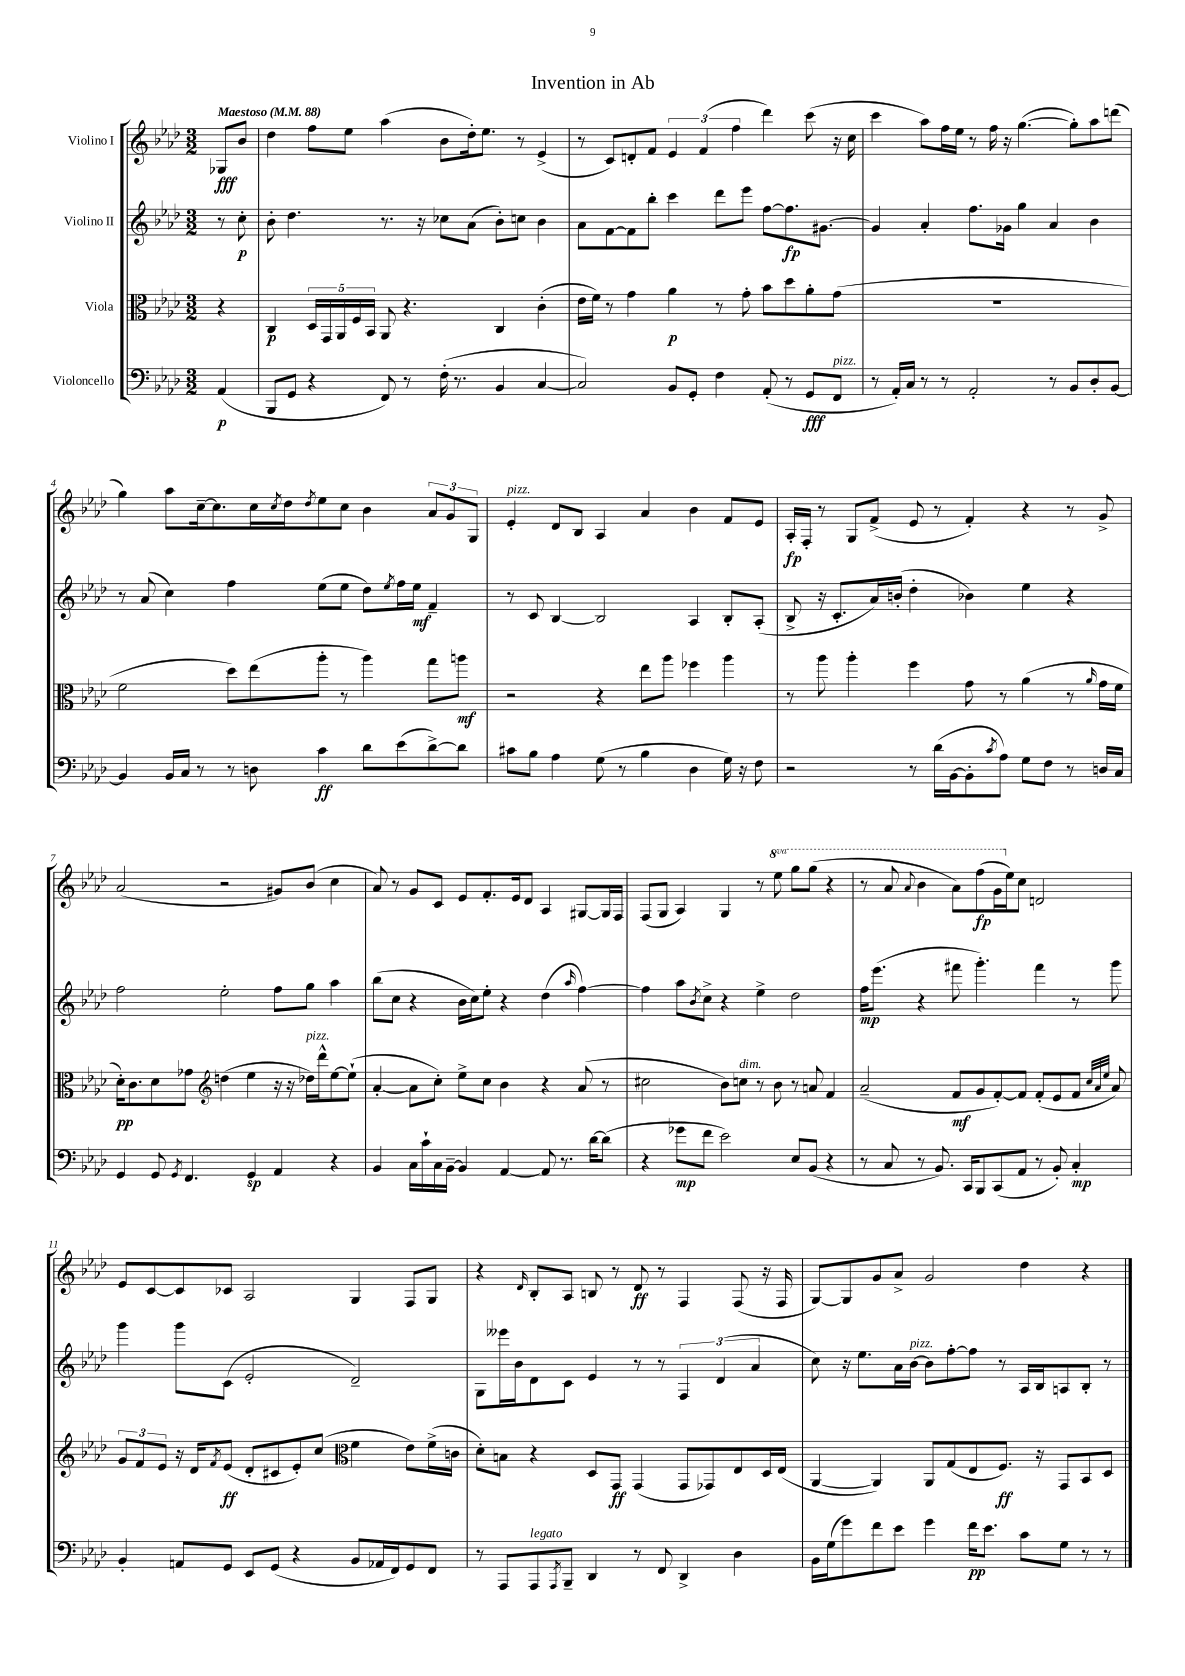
\header { title = "Invention in Ab" }
<<
\new StaffGroup <<
\new Staff = "s0" \with { instrumentName = "Violino I" } {
    \clef treble \key aes \major \numericTimeSignature \time 3/2 \set Staff.ottavationMarkups = #ottavation-simple-ordinals \partial 4 \tempo "Maestoso" 4 = 88
    ges8\fff bes'8 |
    des''4 f''8 ees''8 aes''4( bes'8 des''16-.) ees''8. r8 ees'4->( |
    r8 c'8) d'8-. f'8 \tuplet 3/2 { ees'4 f'4( f''4 } des'''4) c'''8( r16 c''16 |
    c'''4 aes''8) f''16 ees''16 r8 f''16 r16 g''4.~( g''8-.) aes''8 d'''8( |
    g''4) aes''8 c''16~-- c''8. c''16 \acciaccatura { c''8 } des''16 \acciaccatura { des''8 } ees''8 c''8 bes'4 \tuplet 3/2 { aes'8 g'8 g8 } |
    ees'4-.^\markup { \italic "pizz." } des'8 bes8 aes4 aes'4 bes'4 f'8 ees'8 |
    aes16-.\fp f16-. r8 g8 f'8->( ees'8 r8 f'4-.) r4 r8 g'8-> |
    aes'2( r2 gis'8) bes'8( c''4 |
    aes'8) r8 g'8 c'8 ees'8 f'8.-. ees'16 des'8 aes4 gis8~ gis16 f16 |
    f8( g8 aes4) g4 r8 \ottava #1 ees'''8 g'''8 g'''8( r4 |
    r8 aes''8 \appoggiatura { aes''8 } bes''4 aes''8) f'''8\fp( g''16 \ottava #0 ees''16) c''8 d'2 |
    ees'8 c'8~ c'8 ces'8 aes2 g4 f8 g8 |
    r4 \grace { des'16 } bes8-. aes8 b8 r8 des'8\ff r8 f4 f8( r16 f16 |
    g8~) g8 g'8 aes'8-> g'2 des''4 r4 \bar "|." |
}
\new Staff = "s1" \with { instrumentName = "Violino II" } {
    \clef treble \key aes \major \numericTimeSignature \time 3/2 \partial 4
    r8 c''8-.\p |
    bes'8-. des''4. r8. r16 ces''8 aes'8( bes'8-.) c''8 bes'4 |
    aes'8 f'8~ f'8 bes''8-. c'''4 des'''8 ees'''8 f''8~ f''8.\fp gis'8.~ |
    gis'4 aes'4-. f''8. ges'16 g''4 aes'4 bes'4 |
    r8 aes'8( c''4) f''4 ees''8( ees''8 des''8) \acciaccatura { ees''8 } f''16 ees''16\mf f'4-- |
    r8 c'8 bes4~ bes2 aes4 bes8-. aes8-.( |
    bes8-> r16 c'8.-. aes'16) b'16-.( des''4-. bes'4) ees''4 r4 |
    f''2 ees''2-. f''8 g''8 aes''4 |
    bes''8( c''8 r4 bes'16 c''16) ees''8-. r4 des''4( \grace { aes''16 } f''4~) |
    f''4 aes''8 \acciaccatura { bes'8 } c''8-> r4 ees''4-> des''2 |
    f''16\mp ees'''8.( r4 fis'''8 g'''4.-.) fis'''4 r8 g'''8 |
    g'''4 g'''8 c'8( ees'2-. des'2--) |
    g8 eeses'''16 bes'16 des'8 c'8 ees'4 r8 r8 \tuplet 3/2 { f4 des'4( aes'4 } |
    c''8) r16 ees''8. aes'16 bes'16~^\markup { \italic "pizz." } bes'8 f''8~-. f''8 r8 aes16 bes16 a8 bes8-. r8 \bar "|." |
}
\new Staff = "s2" \with { instrumentName = "Viola" } {
    \clef alto \key aes \major \numericTimeSignature \time 3/2 \partial 4
    r4 |
    c4\p \tuplet 5/4 { des16 g,16 aes,16 f16 bes,16 } aes,8 r4. c4 c'4-.( |
    ees'16 f'16) r8 g'4 aes'4\p r8 g'8-. bes'8 des''8 aes'8-. g'8( |
    R1. |
    f'2 des''8) ees''8( aes''8-. r8 aes''4) g''8 a''8\mf |
    r2 r4 ees''8 aes''8 fes''4 aes''4 |
    r8 aes''8 aes''4-. f''4 g'8 r8 aes'4( r8 \grace { aes'16 } g'16 f'16 |
    des'16-.\pp) c'8. des'8 ges'8 \clef treble d''4( ees''4 r16 r16 des''16^\markup { \italic "pizz." }) des'''16-^ ees''8~ ees''8-!( |
    aes'4~-. aes'8 c''8-.) ees''8-> c''8 bes'4 r4 aes'8( r8 |
    cis''2 bes'8) c''8^\markup { \italic "dim." } r8 bes'8 r8 a'8 f'4 |
    aes'2--( f'8\mf g'8 f'8~-.) f'8 f'8-.( ees'8 f'8 \grace { c''32 aes'32 ees''32 } aes'8) |
    \tuplet 3/2 { g'8 f'8 ees'8 } r16 des'16 \acciaccatura { f'8 } ees'8\ff( des'8-. cis'8 ees'8-.) c''8( \clef alto f'4 ees'8) f'16->( c'16 |
    des'8-.) b8 r4 des8 g,8\ff g,4( g,8 ges,8) ees8 des16 ees16( |
    aes,4~ aes,4) aes,8 g8( ees8 f8.\ff) r16 g,8 bes,8 des8 \bar "|." |
}
\new Staff = "s3" \with { instrumentName = "Violoncello" } {
    \clef bass \key aes \major \numericTimeSignature \time 3/2 \partial 4
    aes,4\p( |
    bes,,8 g,8 r4 f,8) r8 f16-.( r8. bes,4 c4~ |
    c2) bes,8 g,8-. f4 aes,8-.( r8 g,8\fff f,8^\markup { \italic "pizz." } |
    r8 aes,16-.) c16 r8 r8 aes,2-. r8 bes,8 des8-. bes,8~ |
    bes,4 bes,16 c16 r8 r8 d8 c'4\ff des'8 ees'8( des'8~->) des'8 |
    cis'8 bes8 aes4 g8( r8 bes4 des4 g16) r16 f8 |
    r2 r8 des'16( bes,16~ bes,8-. \acciaccatura { c'8 } aes8) g8 f8 r8 d16 c16 |
    g,4 g,8 \acciaccatura { g,8 } f,4. g,4\sp aes,4 r4 |
    bes,4 c16 c'16-! c16 bes,16~-- bes,4 aes,4~ aes,8 r8. des'16~ des'8( |
    r4 ges'8\mp f'8 ees'2) ees8 bes,8( r4 |
    r8 c8 r8 bes,8.) c,16 bes,,8 c,8( aes,8 r8 bes,8-.) c4-.\mp |
    bes,4-. a,8 g,8 ees,8 g,8( r4 bes,8 aes,16 f,16) g,8 f,8 |
    r8 aes,,8 aes,,8^\markup { \italic "legato" } \acciaccatura { aes,,8 } bes,,8-- des,4 r8 f,8 des,4-> des4 |
    bes,16 g16( g'8) f'8 ees'8 g'4 f'16\pp ees'8. c'8 g8 r8 r8 \bar "|." |
}
>>
>>
